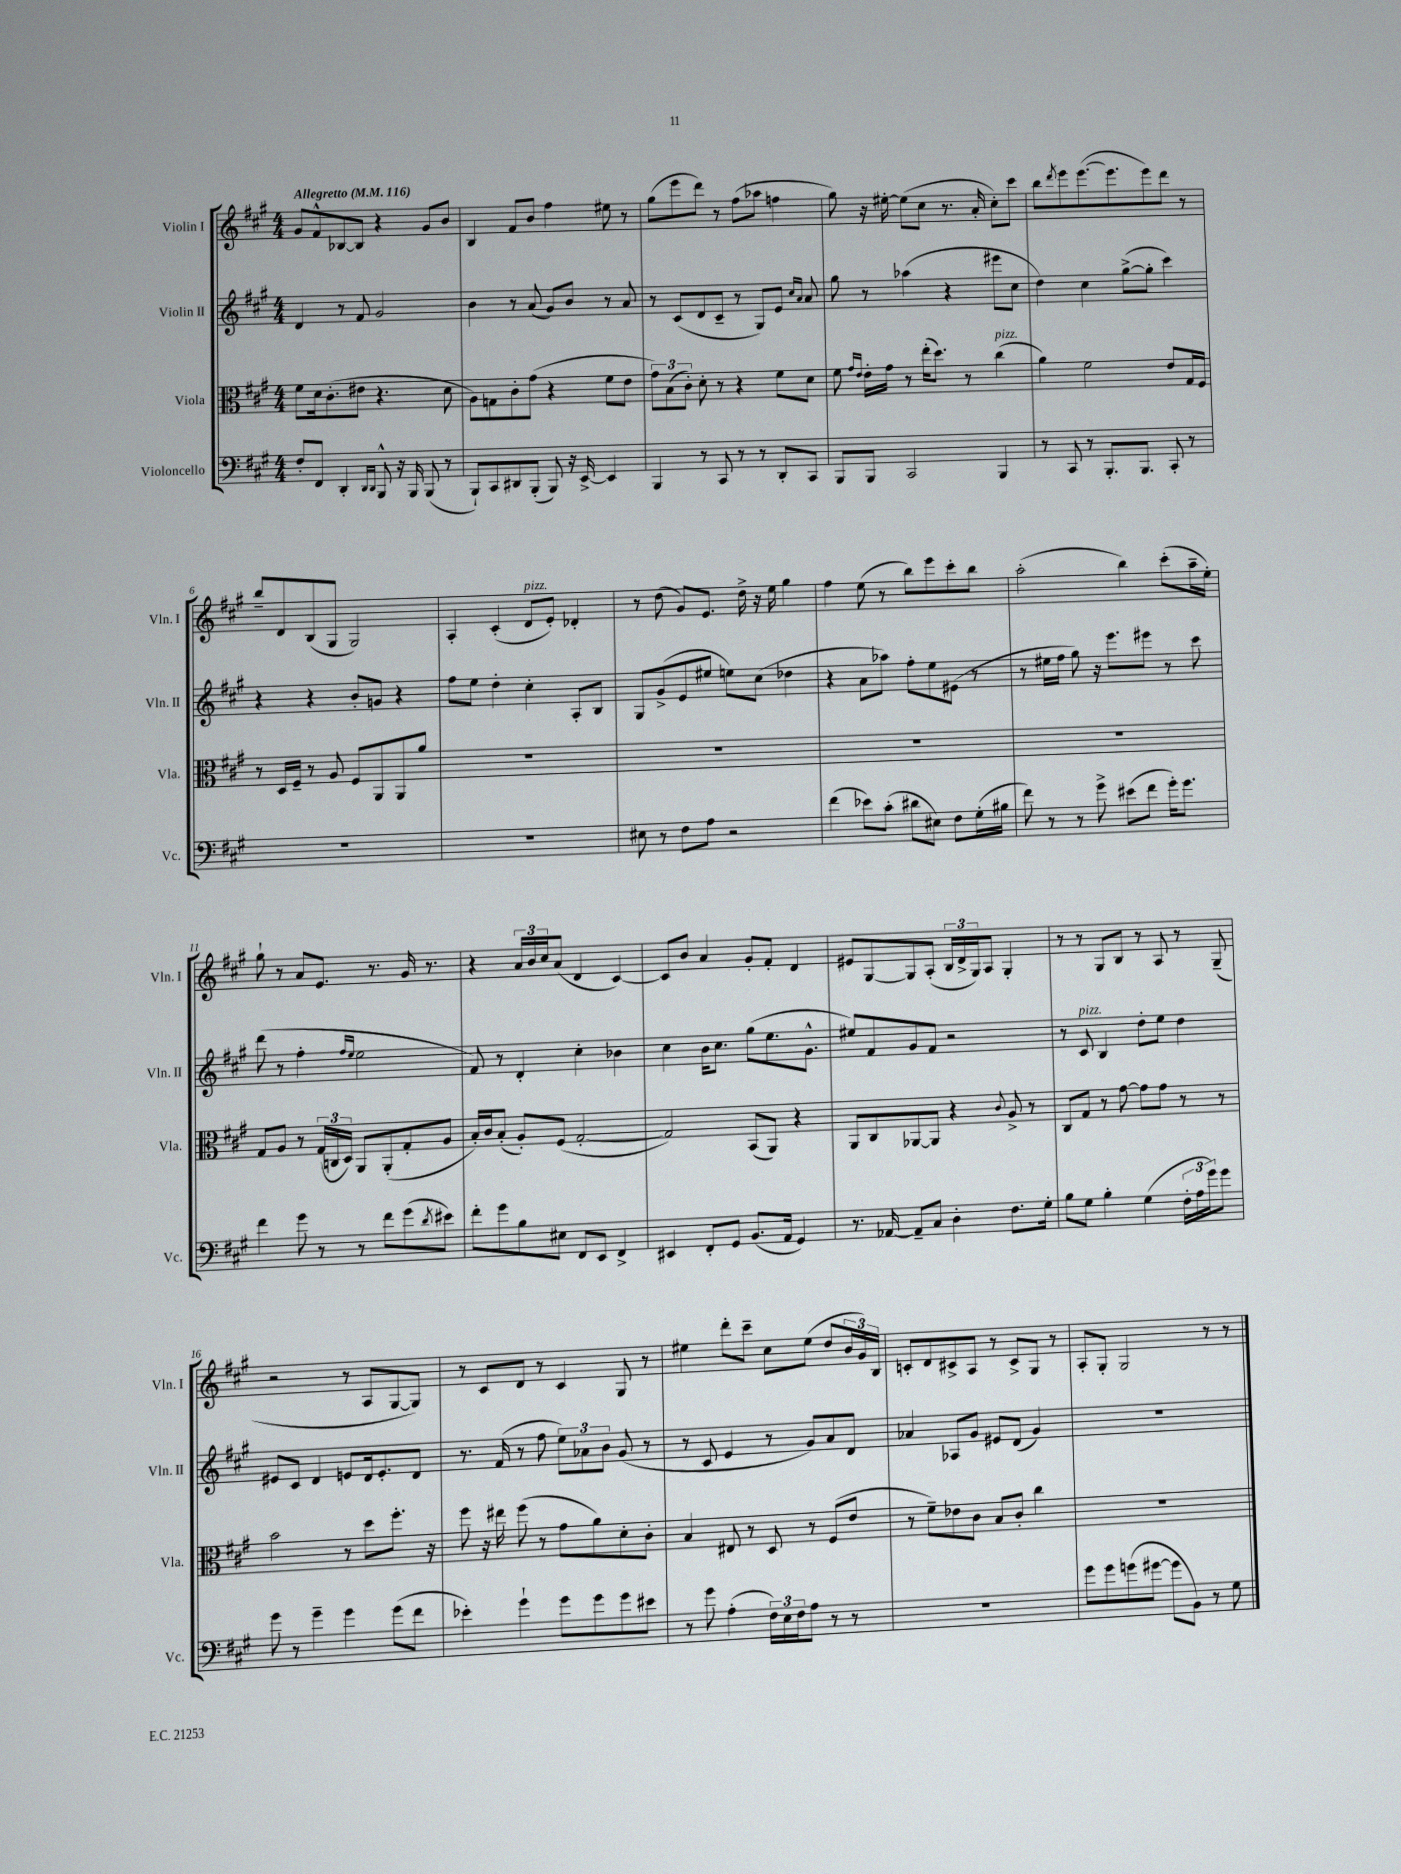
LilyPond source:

<<
\new StaffGroup <<
\new Staff = "s0" \with { instrumentName = "Violin I" shortInstrumentName = "Vln. I" } {
    \clef treble \key a \major \numericTimeSignature \time 4/4 \tempo "Allegretto" 4 = 116
    gis'8 fis'8-^ bes8~ bes8 r4 gis'8 b'8 |
    b4 fis'8 b'8 fis''4 eis''8 r8 |
    gis''8( e'''8 d'''8) r8 fis''8( aes''8 f''4 |
    gis''8) r16 eis''16~-. eis''8( cis''8 r8. a'16-. cis''8-.) cis'''8 |
    b''8 \acciaccatura { d'''8 } e'''8 e'''8.~( e'''8. e'''8) d'''8 r8 |
    b''8-- d'8 b8( gis8 gis2) |
    a4-. cis'4-.( d'8^\markup { \italic "pizz." } e'8-.) des'4-. |
    r8 d''8( gis'8) e'8. d''16-> r16 e''16 gis''4 |
    fis''4 e''8( r8 b''8) e'''8 cis'''8-. b''8 |
    a''2-.( b''4) cis'''8-.( a''16-- e''16-.) |
    gis''8-! r8 a'8 e'8. r8. gis'16 r8. |
    r4 \tuplet 3/2 { a'16 b'16 cis''16 } a'8( d'4 cis'4~) |
    cis'8 b'8 a'4 gis'8-. fis'8-. d'4 |
    eis'8 gis8~ gis8 a8-.( \tuplet 3/2 { b16 d'16-> gis16) } a8 gis4-. |
    r8 r8 gis8 b8 r8 a8 r8 gis8--( |
    r2 r8 a8 gis8~ gis8) |
    r8 cis'8 d'8 r8 cis'4 gis8 r8 |
    eis''4 d'''8-. cis'''8-- cis''8 eis''8( d''8 \tuplet 3/2 { b'16 gis'16) b16 } |
    c'8-. d'8 cis'8-> a8 r8 cis'8-> gis8 r8 |
    a8-. gis8-. gis2 r8 r8 \bar "|." |
}
\new Staff = "s1" \with { instrumentName = "Violin II" shortInstrumentName = "Vln. II" } {
    \clef treble \key a \major \numericTimeSignature \time 4/4
    d'4 r8 fis'8 gis'2 |
    b'4 r8 a'8( gis'8) b'8 r8 a'8 |
    r8 cis'8( d'8 cis'8-- r8 gis8) e'8 \grace { cis''16 a'16 } a'8 |
    gis''8 r8 aes''4( r4 eis'''8 cis''8 |
    d''4) cis''4 gis''8~->( gis''8-. cis'''4) |
    r4 r4 b'8-. g'8 r4 |
    fis''8 e''8 d''4-. cis''4-. a8-. b8 |
    gis8 gis'8->( e'8 eis''8 e''8) cis''8( des''4 |
    r4 a'8 aes''8) fis''8-. e''8 eis'8( r8 |
    r8 eis''16 fis''16 gis''8) r16 e'''8. eis'''8 r8 cis'''8 |
    d'''8( r8 fis''4-. \grace { fis''16 e''16 } e''2 |
    fis'8) r8 d'4-. cis''4-. bes'4 |
    cis''4 b'16 cis''8. gis''8( e''8. gis'8.-^ |
    eis''8) fis'8 gis'8 fis'8 r2 |
    r8 cis'8^\markup { \italic "pizz." } b4 d''8-. e''8 d''4 |
    eis'8 cis'8 d'4 e'8 d'16 e'8.-. d'8 |
    r8. fis'16( r8 fis''8 \tuplet 3/2 { e''8) aes'8 b'8 } gis'8( r8 |
    r8 cis'8 e'4 r8 gis'8) a'8 d'8 |
    aes'4 aes8 gis'8 eis'8 d'8( gis'4) |
    R1 \bar "|." |
}
\new Staff = "s2" \with { instrumentName = "Viola" shortInstrumentName = "Vla." } {
    \clef alto \key a \major \numericTimeSignature \time 4/4
    fis'8 d'16 cis'8.-.( eis'8 r4. d'8 |
    a8) g8 cis'8-. gis'8( r4 fis'8 e'8 |
    \tuplet 3/2 { gis'8) b8( cis'8-.) } d'8-. r8 r4 fis'8 d'8 |
    fis'8 \grace { gis'16 e'16 } e'16-. gis'16 r8 e''16-.( d''8.) r8 cis''4^\markup { \italic "pizz." }( |
    a'4) fis'2 e'8 gis16 fis16 |
    r8 d16 fis16-- r8 a8 fis8 a,8 a,8 a'8 |
    R1 |
    R1 |
    R1 |
    R1 |
    gis8 a8 r8 \tuplet 3/2 { gis16( c16 d16) } a,8 a,8-.( gis8-. a8 |
    b16-.) cis'16 b8-.( a8-.) fis8( gis2~-. |
    gis2) b,8( a,8) r4 |
    a,8 cis8 aes,8~ aes,8 r4 \appoggiatura { cis'8 } a8-> r8 |
    cis8 gis8 r8 gis'8~ gis'8 gis'8 r8 r8 |
    b'2 r8 d''8 fis''8.-. r16 |
    fis''8 r16 eis''16 fis''8( r8 gis'8 a'8) d'8-. cis'8-. |
    b4 eis8 r8 d8 r8 fis8( e'8 |
    r8 fis'8--) ees'8 cis'8 b8 cis'8-. cis''4 |
    R1 \bar "|." |
}
\new Staff = "s3" \with { instrumentName = "Violoncello" shortInstrumentName = "Vc." } {
    \clef bass \key a \major \numericTimeSignature \time 4/4
    fis8-. fis,8 d,4-. \grace { d,16 d,16 } b,,8-^ r16 b,,16 b,,8( r8 |
    b,,8-!) cis,8 dis,8 b,,8-.( b,,8) r16 e,16~-> e,4 |
    b,,4 r8 cis,8 r8 r8 d,8-. cis,8 |
    b,,8 b,,8 cis,2 b,,4 |
    r8 cis,8 r8 b,,8.-. b,,8. cis,8-. r8 |
    R1 |
    r1 |
    eis8 r8 fis8 a8 r2 |
    fis'4( ees'8) cis'8-.( dis'8 eis8) fis8 gis16-.( bis16 |
    fis'8) r8 r8 gis'8-> eis'8( fis'8 gis'16-.) gis'8. |
    fis'4 gis'8 r8 r8 fis'8 gis'8( \acciaccatura { d'8 } eis'8) |
    fis'8-. gis'8 b8 eis8 fis,8 e,8 fis,4-> |
    eis,4 fis,8-. gis,8 b,8.( a,16 gis,4) |
    r8. aes,16~ aes,8-- cis8 d4-. fis8. gis16-. |
    b8 gis8 b4-. gis4( \tuplet 3/2 { fis16-. a16 gis'16) } gis'8 |
    gis'8 r8 gis'4-- gis'4 gis'8( fis'8 |
    ees'4-.) gis'4-! gis'8 gis'8 gis'8 eis'8 |
    r8 gis'8 a4-.( \tuplet 3/2 { fis16) e16 fis16 } a8 r8 r8 |
    R1 |
    gis'8 gis'8 g'8( gis'8~ gis'8 b,8) r8 gis8 \bar "|." |
}
>>
>>
